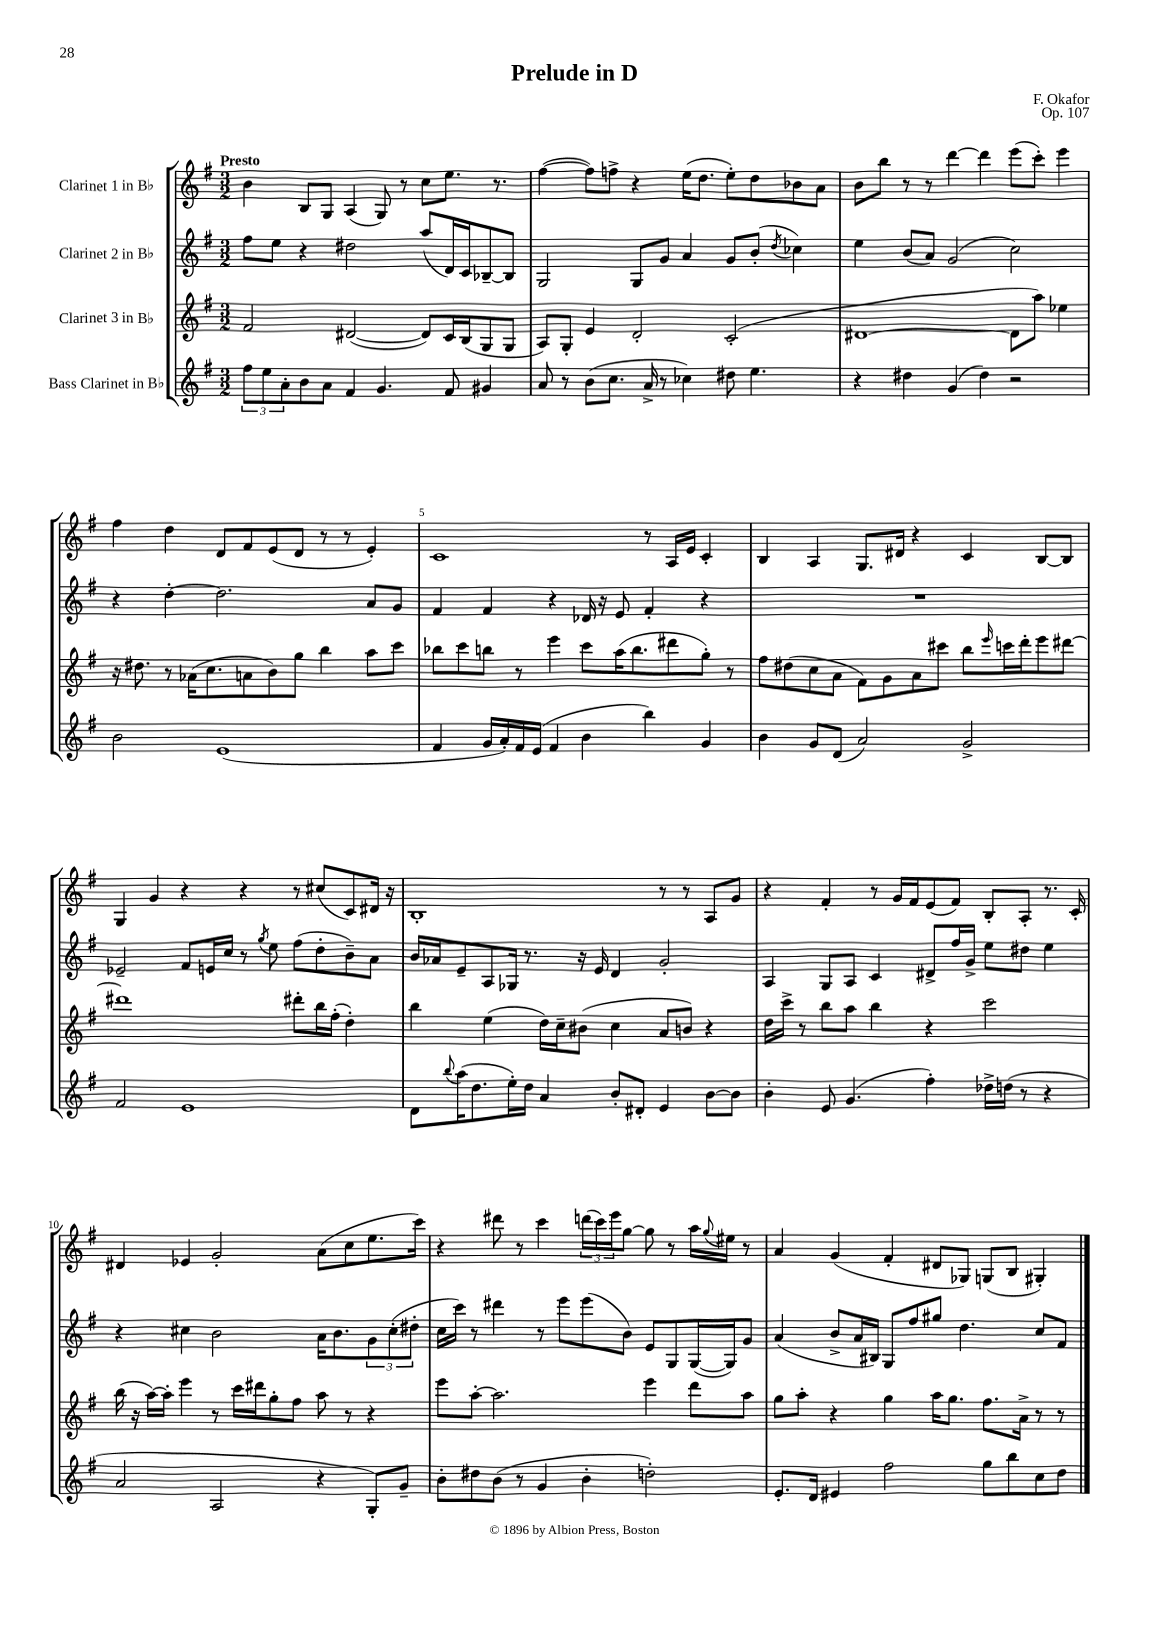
\header { title = "Prelude in D" composer = "F. Okafor" opus = "Op. 107" }
<<
\new StaffGroup <<
\new Staff = "s0" \with { instrumentName = "Clarinet 1 in Bb" } {
    \clef treble \key g \major \numericTimeSignature \time 3/2 \tempo "Presto"
    b'4 b8 g8 a4( g8) r8 c''8 e''8. r8. |
    fis''4~( fis''8) f''8-> r4 e''16( d''8. e''8-.) d''8 bes'8 a'8 |
    b'8 b''8 r8 r8 d'''4~ d'''4 e'''8( c'''8-.) e'''4 |
    fis''4 d''4 d'8 fis'8 e'8( d'8 r8 r8 e'4-.) |
    c'1 r8 a16 e'16 c'4-. |
    b4 a4 g8. dis'16 r4 c'4 b8~ b8 |
    g4 g'4 r4 r4 r8 cis''8( c'8) dis'16 r16 |
    b1-. r8 r8 a8 g'8 |
    r4 fis'4-. r8 g'16 fis'16 e'8( fis'8) b8-. a8-. r8. c'16-. |
    dis'4 ees'4 g'2-. a'8( c''8 e''8. c'''16) |
    r4 dis'''8 r8 c'''4 \tuplet 3/2 { d'''16( c'''16) e'''16 } g''8~ g''8 r8 a''16 \appoggiatura { g''8 } eis''16 r8 |
    a'4 g'4( fis'4-. dis'8 ges8) g8( b8 gis4-.) \bar "|." |
}
\new Staff = "s1" \with { instrumentName = "Clarinet 2 in Bb" } {
    \clef treble \key g \major \numericTimeSignature \time 3/2
    fis''8 e''8 r4 dis''2 a''8( d'16) c'16 bes8~-- bes8 |
    g2 g8 g'8 a'4 g'8 b'8-.( \acciaccatura { d''8 } ces''4) |
    e''4 b'8( a'8) g'2( c''2) |
    r4 d''4~-. d''2. a'8 g'8 |
    fis'4 fis'4 r4 des'16 r16 e'8 fis'4-. r4 |
    R1. |
    ees'2-- fis'8 e'16 c''16 r8 \acciaccatura { g''8 } e''8 fis''8( d''8-. b'8--) a'8 |
    b'16 aes'16 e'8-- a8 ges16 r8. r16 e'16 d'4 g'2-. |
    a4 g8 a8 c'4 dis'8-> fis''16 g'16-> e''8 dis''8 e''4 |
    r4 cis''4 b'2 a'16 b'8. \tuplet 3/2 { g'8 cis''8-.( dis''8-. } |
    c''16 c'''16) r8 dis'''4 r8 e'''8 e'''8( b'8) e'8 g8 g16~( g16) g'8 |
    a'4( b'8-> a'16 bis16) g8 fis''8 gis''8 d''4. c''8 fis'8 \bar "|." |
}
\new Staff = "s2" \with { instrumentName = "Clarinet 3 in Bb" } {
    \clef treble \key g \major \numericTimeSignature \time 3/2
    fis'2 dis'2~( dis'8) c'16 b16( g8 g8 |
    a8) g8-. e'4 d'2-. c'2-.( |
    dis'1~ dis'8 a''8) ees''4 |
    r16 dis''8. r8 aes'16( c''8. a'8 b'8) g''8 b''4 a''8 c'''8 |
    bes''8 c'''8 b''8 r8 e'''4 c'''8 a''16( b''8. dis'''8 g''8-.) r8 |
    fis''8 dis''8( c''8 a'8 fis'8) g'8 a'8 cis'''8 b''8 \grace { e'''16 } c'''16 d'''16-. e'''8 dis'''8~ |
    dis'''1 dis'''8-. b''16 fis''16-.( d''4-.) |
    b''4 e''4( d''16) c''16-- bis'8( c''4 a'8 b'8) r4 |
    d''16 c'''16-> r8 b''8 a''8 b''4 r4 c'''2 |
    b''16( r16 a''16~) a''16-. e'''4 r8 c'''16 dis'''16 g''8-. fis''8 a''8 r8 r4 |
    e'''8 a''8~-. a''2. e'''4 d'''8 a''8 |
    g''8 a''8-. r4 g''4 a''16 g''8. fis''8. a'16-> r8 r8 \bar "|." |
}
\new Staff = "s3" \with { instrumentName = "Bass Clarinet in Bb" } {
    \clef treble \key g \major \numericTimeSignature \time 3/2
    \tuplet 3/2 { fis''8 e''8 a'8-. } b'8 a'8 fis'4 g'4. fis'8 gis'4 |
    a'8 r8 b'8( c''8. a'16-> r8 ces''4) dis''8 e''4. |
    r4 dis''4 g'4( dis''4) r2 |
    b'2 e'1( |
    fis'4 g'16 a'16-.) fis'16 e'16( fis'4 b'4 b''4) g'4 |
    b'4 g'8 d'8( a'2) g'2-> |
    fis'2 e'1 |
    d'8 \appoggiatura { b''8 } a''16( d''8. e''16-.) d''16 a'4 b'8-. dis'8-. e'4 b'8~ b'8 |
    b'4-. e'8 g'4.( fis''4-.) des''16-> d''16( r8 r4 |
    a'2 a2 r4 g8-.) g'8-- |
    b'8-. dis''8 b'8( r8 g'4 b'4-. d''2-.) |
    e'8.-. d'16 eis'4 fis''2 g''8 b''8 c''8 d''8 \bar "|." |
}
>>
>>
\layout { \context { \Score \override BarNumber.break-visibility = ##(#f #t #t) barNumberVisibility = #(every-nth-bar-number-visible 5) } }
